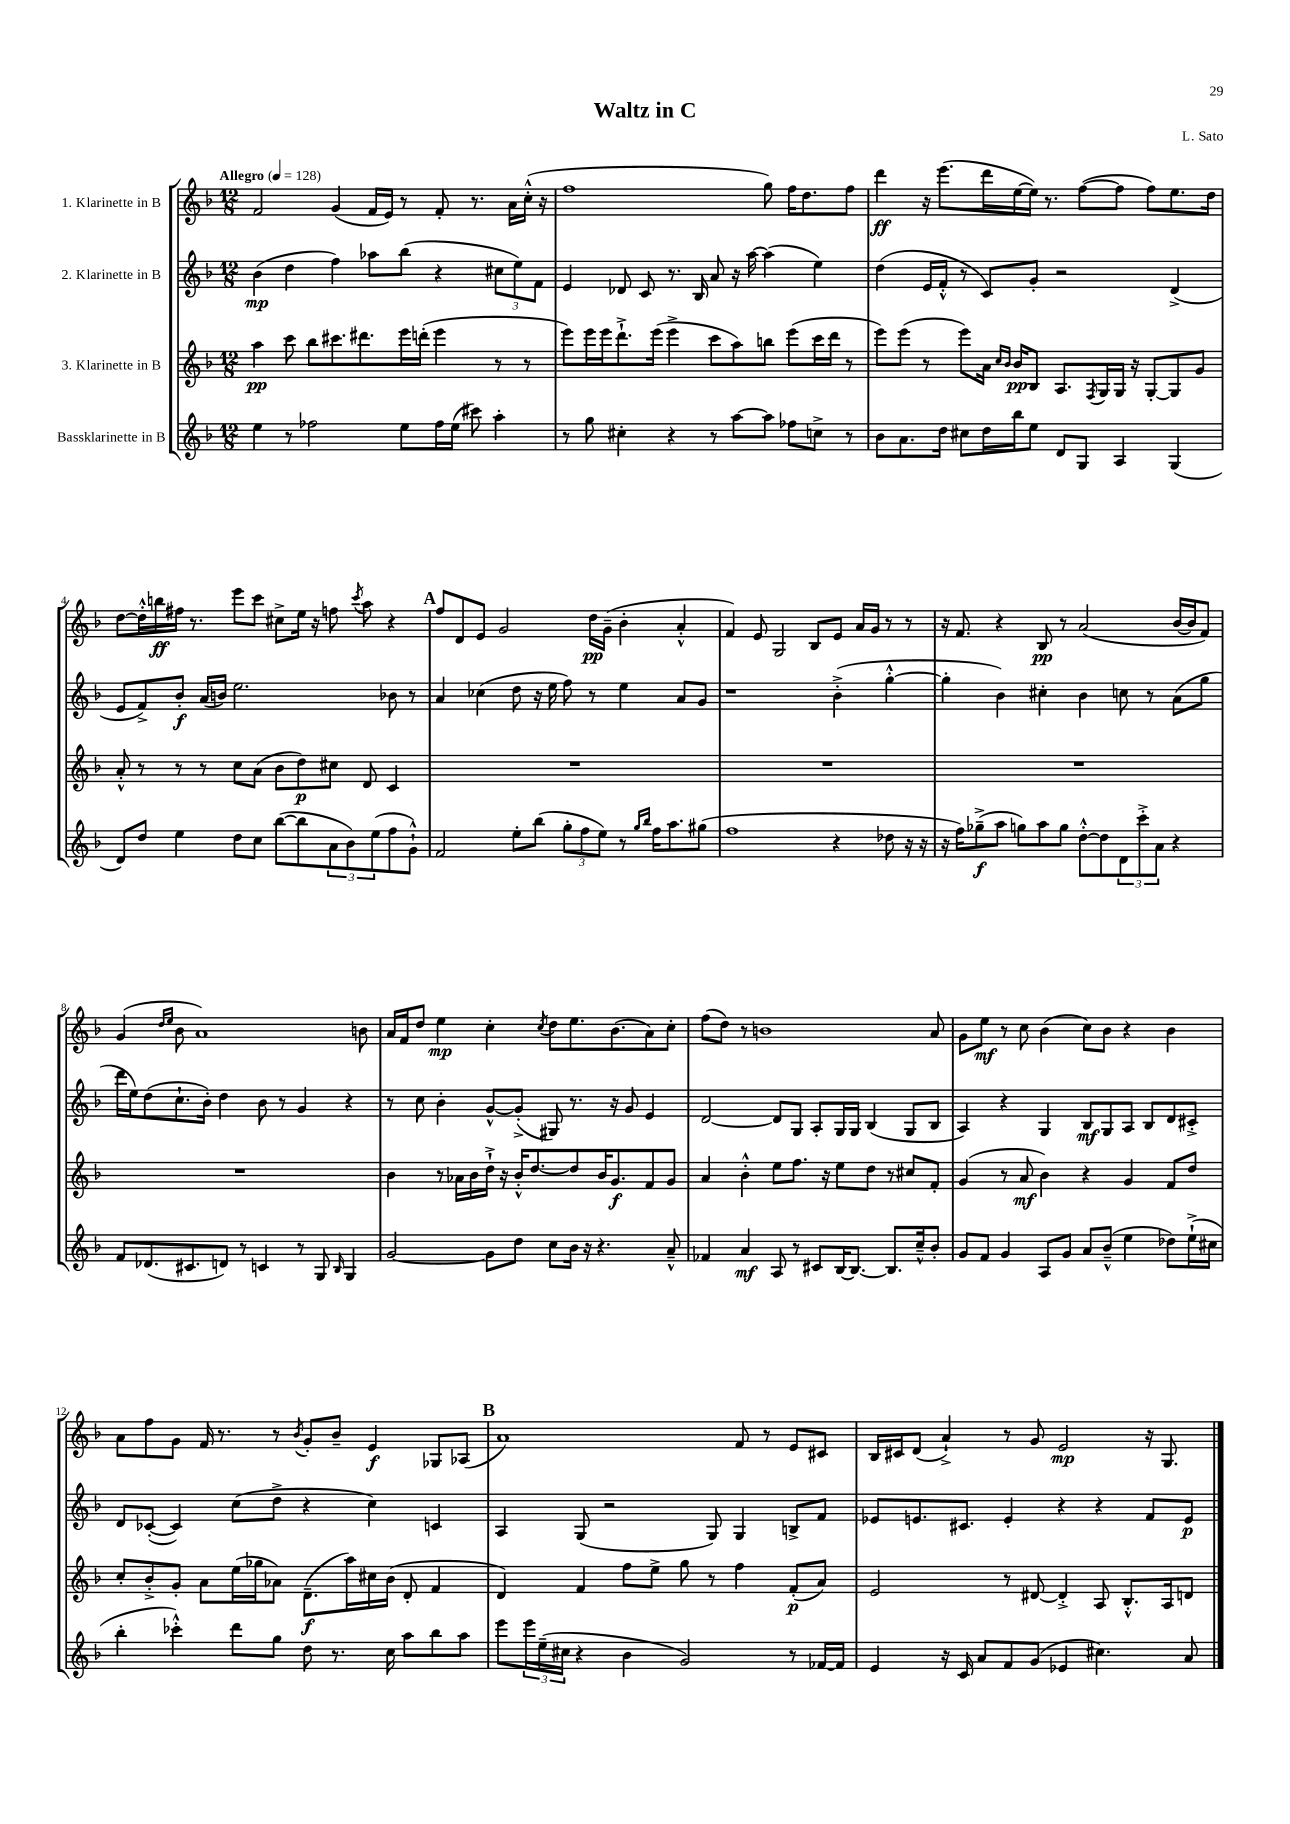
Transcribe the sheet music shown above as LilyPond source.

\header { title = "Waltz in C" composer = "L. Sato" }
<<
\new StaffGroup <<
\new Staff = "s0" \with { instrumentName = "1. Klarinette in B" } {
    \clef treble \key f \major \numericTimeSignature \time 12/8 \tempo "Allegro" 4 = 128
    f'2 g'4( f'16 e'16) r8 f'8-. r8. a'16 c''16-.-^( r16 |
    f''1 g''8) f''16 d''8. f''8 |
    d'''4\ff r16 e'''8.( d'''16 e''16~ e''16) r8. f''8~( f''8 f''8) e''8. d''16 |
    d''8~ d''16-.-^ b''16\ff fis''16 r8. e'''8 c'''8 cis''8-> e''16 r16 f''8 \acciaccatura { c'''8 } a''8 r4 |
    \mark \markup { \bold "A" } f''8 d'8 e'8 g'2 d''16\pp g'16--( bes'4-. a'4-.-^ |
    f'4) e'8 g2 bes8 e'8 a'16 g'16 r8 r8 |
    r16 f'8. r4 bes8\pp r8 a'2( bes'16~ bes'16 f'8) |
    g'4( \grace { d''16 e''16 } bes'8 a'1) b'8 |
    a'16 f'16 d''8 e''4\mp c''4-. \acciaccatura { c''8 } d''8 e''8. bes'8.( a'8) c''8-. |
    f''8( d''8) r8 b'1 a'8 |
    g'8 e''8\mf r8 c''8 bes'4( c''8) bes'8 r4 bes'4 |
    a'8 f''8 g'8 f'16 r8. r8 \acciaccatura { bes'8 } g'8-. bes'8-- e'4\f ges8 aes8( |
    \mark \markup { \bold "B" } a'1) f'8 r8 e'8 cis'8 |
    bes16 cis'16 d'8( a'4-!->) r8 g'8 e'2\mp r16 g8. \bar "|." |
}
\new Staff = "s1" \with { instrumentName = "2. Klarinette in B" } {
    \clef treble \key f \major \numericTimeSignature \time 12/8
    bes'4\mp( d''4 f''4) aes''8 bes''8( r4 \tuplet 3/2 { cis''8 e''8) f'8 } |
    e'4 des'8 c'8 r8. bes16 a'8 r16 a''16~ a''4( e''4) |
    d''4( e'16 f'16-.-^ r8 c'8) g'8-. r2 d'4->( |
    e'8 f'8->) bes'8-.\f a'16( b'16) e''2. bes'8 r8 |
    \mark \markup { \bold "A" } a'4 ces''4( d''8 r16 e''16 f''8) r8 e''4 a'8 g'8 |
    r1 bes'4-.->( g''4~-.-^ |
    g''4-. bes'4) cis''4-. bes'4 c''8 r8 a'8( g''8 |
    d'''16 e''16) d''8( c''8.-! bes'16-.) d''4 bes'8 r8 g'4 r4 |
    r8 c''8 bes'4-. g'8~-^ g'8-.->( gis8) r8. r16 g'8 e'4 |
    d'2~ d'8 g8 a8-. g16 g16 bes4( g8 bes8 |
    a4) r4 g4 bes8\mf g8 a8 bes8 d'8 cis'8-.-> |
    d'8 ces'8~-.( ces'4) c''8( d''8-> r4 c''4) c'4 |
    \mark \markup { \bold "B" } a4 g8( r2 g8) g4 b8-> f'8 |
    ees'8 e'8. cis'8. e'4-. r4 r4 f'8 e'8\p \bar "|." |
}
\new Staff = "s2" \with { instrumentName = "3. Klarinette in B" } {
    \clef treble \key f \major \numericTimeSignature \time 12/8
    a''4\pp c'''8 bes''8 cis'''8. dis'''8. e'''16 d'''16-.( e'''4 r8 r8 |
    e'''8) e'''16 e'''16 d'''8.-!-> e'''16( e'''4-> c'''8 a''8) b''8 e'''8( c'''16 d'''16 r8 |
    e'''8) e'''8( r8 e'''8) a'16 \grace { c''16 bes'16 } bes'16\pp bes8 a8. \acciaccatura { f8 } g16 g16 r16 g8~-. g8 g'8 |
    a'8-.-^ r8 r8 r8 c''8 a'8( bes'8 d''8\p) cis''8 d'8 c'4 |
    \mark \markup { \bold "A" } R1. |
    R1. |
    R1. |
    R1. |
    bes'4 r8 aes'16 bes'16 d''16-!-> r16 bes'16-.-^ d''8.~ d''8 bes'16 g'8.\f f'8 g'8 |
    a'4 bes'4-.-^ e''8 f''8. r16 e''8 d''8 r8 cis''8 f'8-. |
    g'4( r8 a'8\mf bes'4) r4 g'4 f'8 d''8 |
    c''8-. bes'8-.-> g'8-. a'8 e''16( ges''16 aes'8) d'8.--\f( a''16) cis''16 bes'16( d'8-. f'4 |
    \mark \markup { \bold "B" } d'4) f'4 f''8 e''8-> g''8 r8 f''4 f'8-.\p( a'8) |
    e'2 r8 dis'8~ dis'4-.-> a8 bes8.-.-^ a16 d'8 \bar "|." |
}
\new Staff = "s3" \with { instrumentName = "Bassklarinette in B" } {
    \clef treble \key f \major \numericTimeSignature \time 12/8
    e''4 r8 fes''2 e''8 fes''16 e''16( cis'''8) a''4-. |
    r8 g''8 cis''4-. r4 r8 a''8~ a''8 fes''8 c''8-> r8 |
    bes'8 a'8. d''16 cis''8 d''16 bes''16 e''8 d'8 g8 a4 g4( |
    d'8) d''8 e''4 d''8 c''8 bes''8~( bes''8 \tuplet 3/2 { a'8 bes'8) e''8( } f''8 g'8-!-^) |
    \mark \markup { \bold "A" } f'2 e''8-. bes''8( \tuplet 3/2 { g''8-. f''8 e''8) } r8 \grace { g''16 bes''16 } f''16 a''8. gis''8( |
    f''1 r4 des''8 r16 r16 |
    r16 f''16) ges''8--->\f( a''8 g''8) a''8 g''8 d''8~-.-^ d''8 \tuplet 3/2 { d'8 c'''8-.-> a'8 } r4 |
    f'8 des'8.( cis'8. d'8) r8 c'4 r8 g8 \grace { bes16 } g4 |
    g'2~ g'8 d''8 c''8 bes'16 r16 r4. a'8---^ |
    fes'4 a'4\mf a8 r8 cis'8 bes16~ bes8.~ bes8. c''16---^ bes'8-. |
    g'8 f'8 g'4 a8 g'8 a'8 bes'8---^( e''4 des''8) e''16-!->( cis''16 |
    bes''4-. ces'''4-.-^) d'''8 g''8 d''8 r8. c''16 a''8 bes''8 a''8 |
    \mark \markup { \bold "B" } e'''8 \tuplet 3/2 { e'''16 e''16--( cis''16 } r4 bes'4 g'2) r8 fes'16~ fes'16 |
    e'4 r16 c'16 a'8 f'8 g'8( ees'4 cis''4.) a'8 \bar "|." |
}
>>
>>
